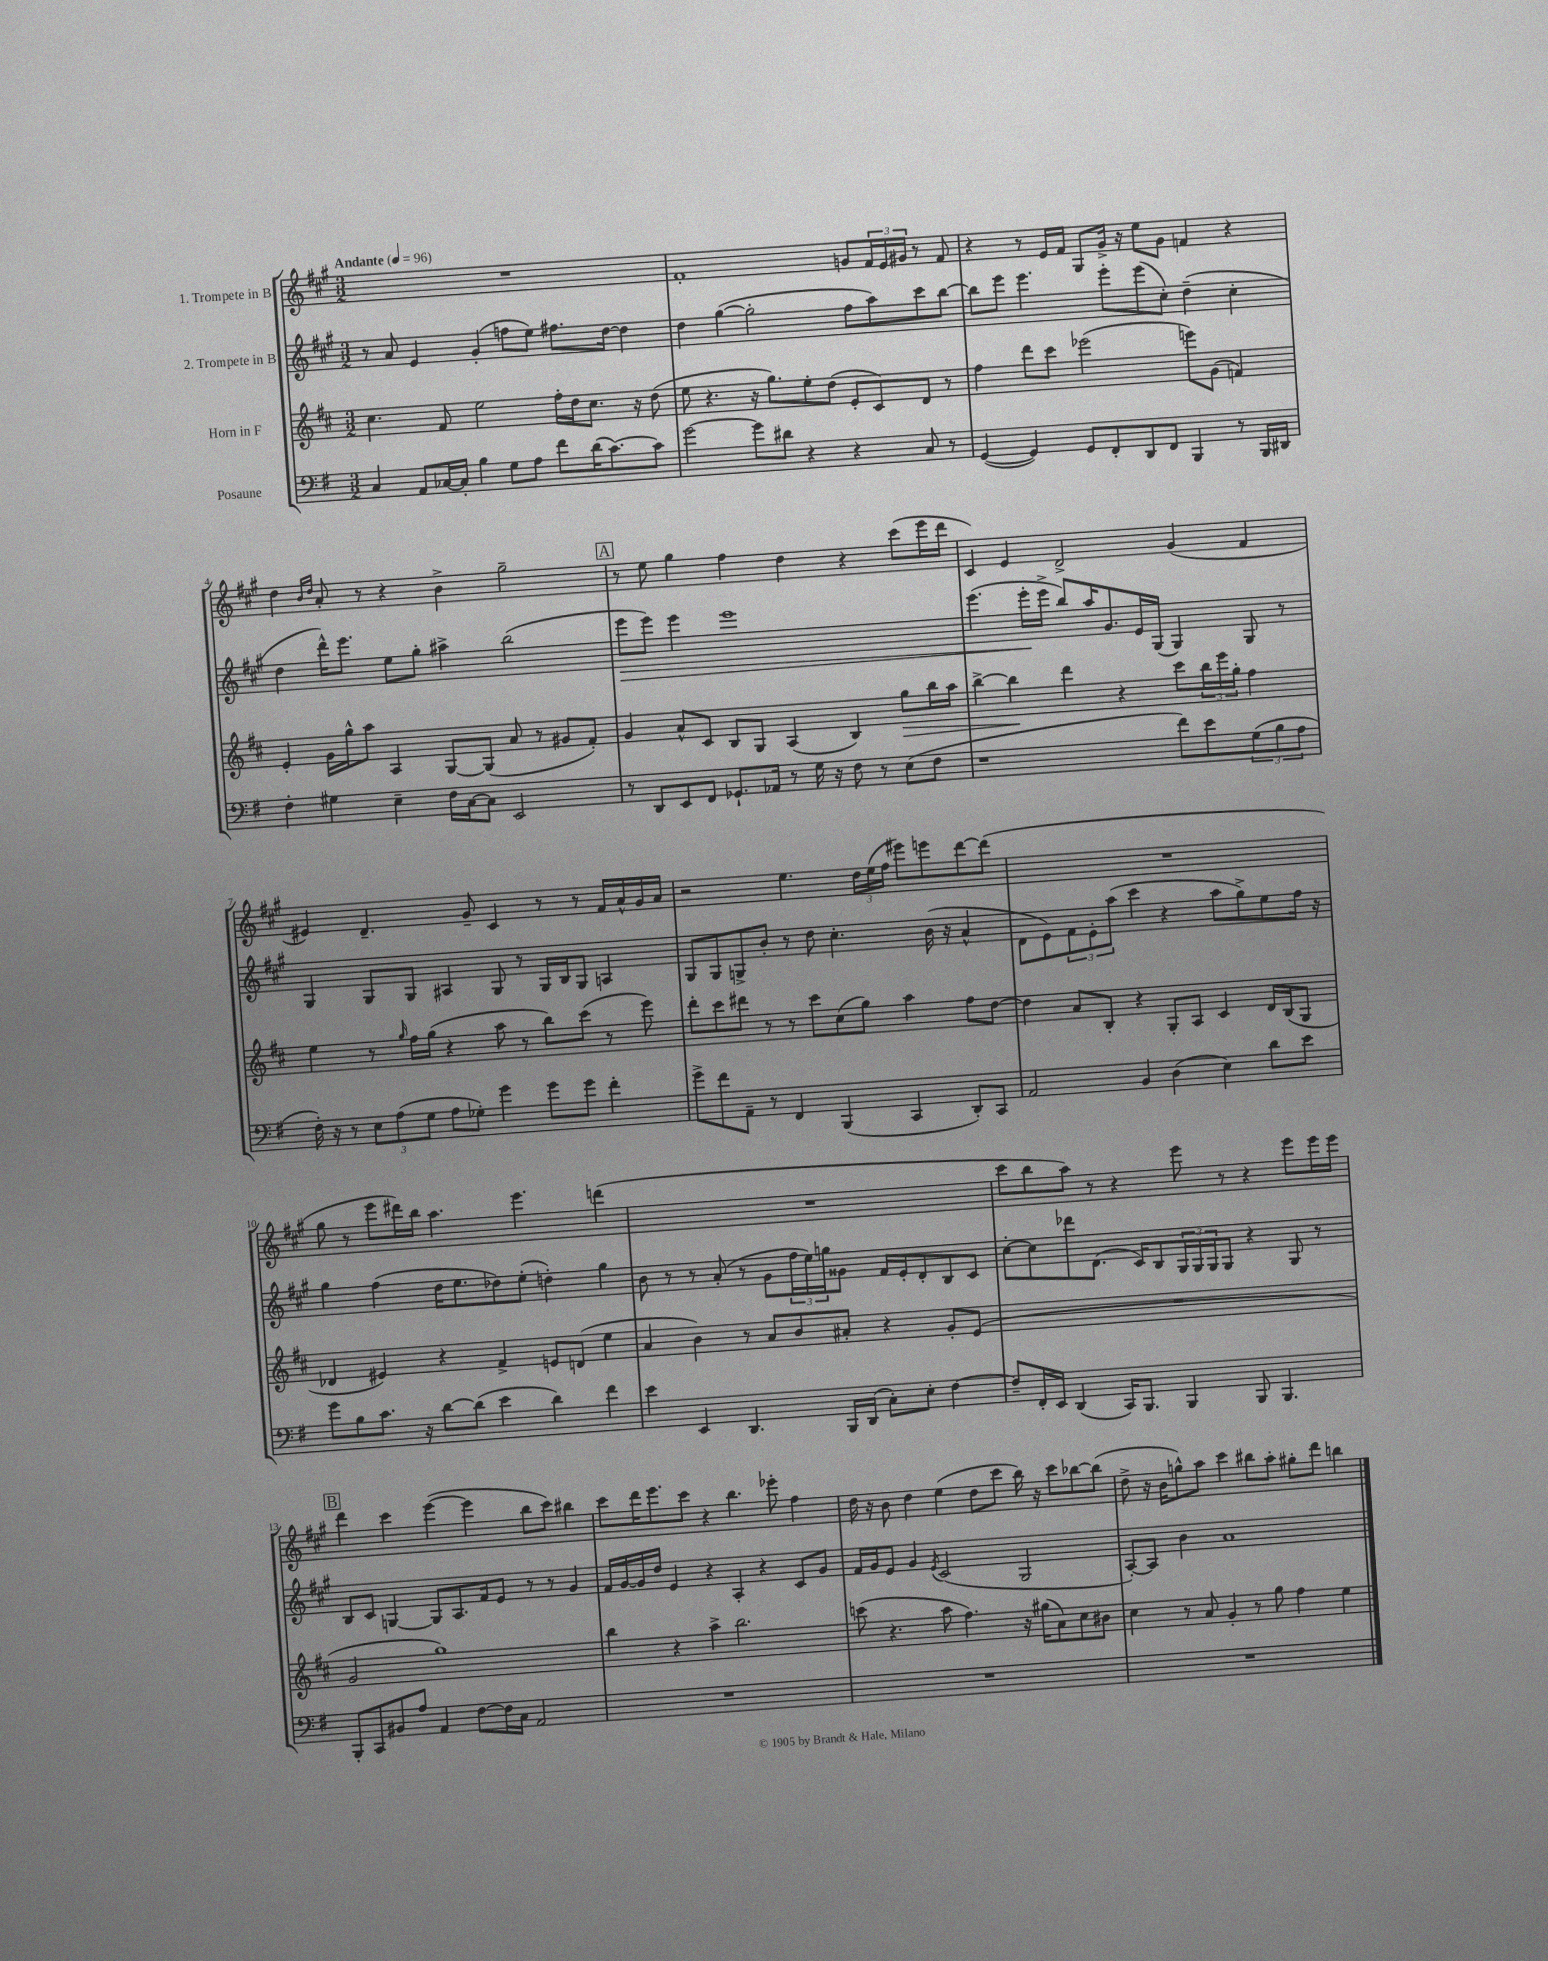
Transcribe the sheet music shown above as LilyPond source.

<<
\new StaffGroup <<
\new Staff = "s0" \with { instrumentName = "1. Trompete in B" } {
    \clef treble \key a \major \numericTimeSignature \time 3/2 \tempo "Andante" 4 = 96
    R1. |
    fis'1-. g'8 \tuplet 3/2 { fis'16 e'16 gis'16 } r8 fis'8 |
    r4 r8 e'16 fis'16 gis8 gis'16-> r16 e''8 gis'8 f'4 r4 |
    d''4 \grace { b'16 d''16 } a'8-. r8 r4 b'4-> gis''2-- |
    \mark \markup { \box "A" } r8 e''8 gis''4 fis''4 d''4 r4 cis'''8( e'''16 d'''16 |
    cis'4) e'4 d'2-> gis'4( fis'4 |
    eis'4) d'4.-- gis'8-- cis'4 r8 r8 fis'16 a'16-^ gis'16 a'16 |
    r2 e''4. \tuplet 3/2 { d''16 e''16( fis''16 } eis'''8) e'''8 d'''8~ d'''8( |
    R1. |
    gis''8 r8 e'''8 dis'''16) b''16 a''4. e'''4. d'''4( |
    R1. |
    cis'''8 b''8 a''8) r8 r4 e'''8 r8 r4 e'''8 e'''16 e'''16 |
    \mark \markup { \box "B" } d'''4 cis'''4 e'''4~( e'''4 b''8 cis'''8) bis''4 |
    cis'''8 d'''16 e'''8. cis'''8 r4 b''4. ees'''8-. fis''4 |
    d''16 r16 b'8 d''4 e''4( d''8 cis'''8 b''16) r16 cis'''8 bes''8~ bes''8( |
    d''8-> r16 b'16 g''8-^) a''8 cis'''4 bis''8 a''8-. gis''8-. d'''8 b''4 \bar "|." |
}
\new Staff = "s1" \with { instrumentName = "2. Trompete in B" } {
    \clef treble \key a \major \numericTimeSignature \time 3/2
    r8 a'8 e'4 gis'4-.( f''8 e''8) fis''8. d''16~ d''4 |
    d''4 gis''4~( gis''2-. fis''8 a''8) cis'''8 b''8~ |
    b''8 e'''8 e'''4. e'''8-. e'''8( cis''8-.) d''4--( cis''4-. |
    d''4 d'''16-^) e'''8. e''8 gis''8-. ais''4-> b''2( |
    \mark \markup { \box "A" } e'''8\> e'''8) e'''4 e'''1 |
    e'''4.( e'''16-.\! e'''16-> b''8) a''16 gis'8. e'16 gis16( gis4) gis8 r8 |
    gis4 gis8 gis8 ais4 gis8 r8 gis16 b16 gis8 a4 |
    gis8 gis8 g8-> b'8-. r8 d''8 cis''4.-. b'16( r16 a'4-^ |
    d'8 e'8) \tuplet 3/2 { fis'8 e'8-. a''8( } cis'''4 r4 a''8 gis''8->) e''8 fis''16 r16 |
    gis''4 fis''4( d''16 e''8. des''8) e''8-.( d''4-.) gis''4 |
    b'8 r8 r8 a'8-.( r8 gis'8 \tuplet 3/2 { fis''16 e''16) g''16 } gisis'8 fis'16 e'16-. d'8-. b8 cis'8 |
    cis''8~-. cis''8 des'''8 d'8.( cis'16) b8 \tuplet 3/2 { gis16 gis16 gis16 } gis8 r4 gis8 r8 |
    \mark \markup { \box "B" } b8 cis'8 g4~ g8 a8. fis'16 e'8 r8 r8 gis'4 |
    fis'16 gis'16~ gis'16 d''16 e'4 r4 a4-. r4 cis'8 gis'8 |
    fis'16 gis'16 e'8 gis'4 \acciaccatura { e'8 } cis'2( gis2 |
    a8~-.) a8 b'4 a'1 \bar "|." |
}
\new Staff = "s2" \with { instrumentName = "Horn in F" } {
    \clef treble \key d \major \numericTimeSignature \time 3/2
    cis''4. fis'8 e''2 fis''16-. d''16 cis''8. r16 d''8( |
    e''8 r4. r16 g''8.) e''8-. d''8( e'8-. cis'8) d'8 r8 |
    fis''4 d'''8 cis'''8 ees'''2( e'''8) g'8( f'4) |
    e'4-. g'16 g''16-^ a''8 a4 g8~ g8( a'8 r8 gis'8 fis'8-.) |
    \mark \markup { \box "A" } g'4 a'8-^ cis'8 b8 g8 a4( b4) g''8\> b''16 a''16 |
    b''4~-> b''4\! d'''4 r4 cis'''8 \tuplet 3/2 { b''16 e'''16 g''16-. } fis''4 |
    e''4 r8 \grace { g''16 } fis''16 g''16( r4 a''8 r8 b''8) cis'''8( r8 e'''8) |
    d'''8-. cis'''8 dis'''8 r8 r8 cis'''8 cis''8( g''8) a''4 fis''8 d''8~ |
    d''4 a'8 b8-. r4 g8-. a8 cis'4 d'16 b16( g8 |
    des'4 eis'4) r4 fis'4-> e'8 d'8( e''4 |
    a'4 b'4) r8 a'8 b'8 ais'8-. r4 g'8-. e'8( |
    R1. |
    \mark \markup { \box "B" } g'2 g''1) |
    b''4 r4 a''4-> b''2. |
    c'''8( r4. a''8 fis''4.) r16 gis''16( a'8) cis''8 bis'8 |
    cis''4 r8 a'8 g'4-. r8 g''8 fis''4 e''4 \bar "|." |
}
\new Staff = "s3" \with { instrumentName = "Posaune" } {
    \clef bass \key g \major \numericTimeSignature \time 3/2
    c4 a,8 ces16~ ces16-. b4 g8 a8 fis'8 d'16( c'8.~) c'8 |
    g'2~ g'8 dis'8 r4 r4 c8 r8 |
    g,4~( g,4) g,8 fis,8-. d,8 fis,8 b,,4 r8 b,,16 dis,16 |
    fis4-. gis4 e4-- fis16 c16~ c8 e,2 |
    \mark \markup { \box "A" } r8 d,8 e,8 fis,8 ges,8.-! aes,16 r8 g16 r16 fis8 r8 e8( fis8 |
    r1 fis'8) e'8 \tuplet 3/2 { g8( b8 a8 } |
    fis16-.) r16 r8 \tuplet 3/2 { e8 a8( g8 } a8 ges8-.) g'4 g'8 g'8 fis'4-. |
    g'8-> fis'8 a,8-- r8 fis,4 b,,4( c,4 d,8-.) c,8 |
    a,2 b,4 d4( e4) d'8 e'8 |
    g'8 b8 c'8. r16 d'8~ d'8( e'4 d'4) fis'4 |
    e'4 e,4 d,4. b,,16 d,16( c8-.) e8-. fis4~ |
    fis8-- fis,16-. e,16 d,4( c,16) b,,8. b,,4 b,,8 b,,4. |
    \mark \markup { \box "B" } b,,8-. c,8 bis,8 a8 a,4 fis8~ fis16 c16 a,2 |
    R1. |
    R1. |
    R1. \bar "|." |
}
>>
>>
